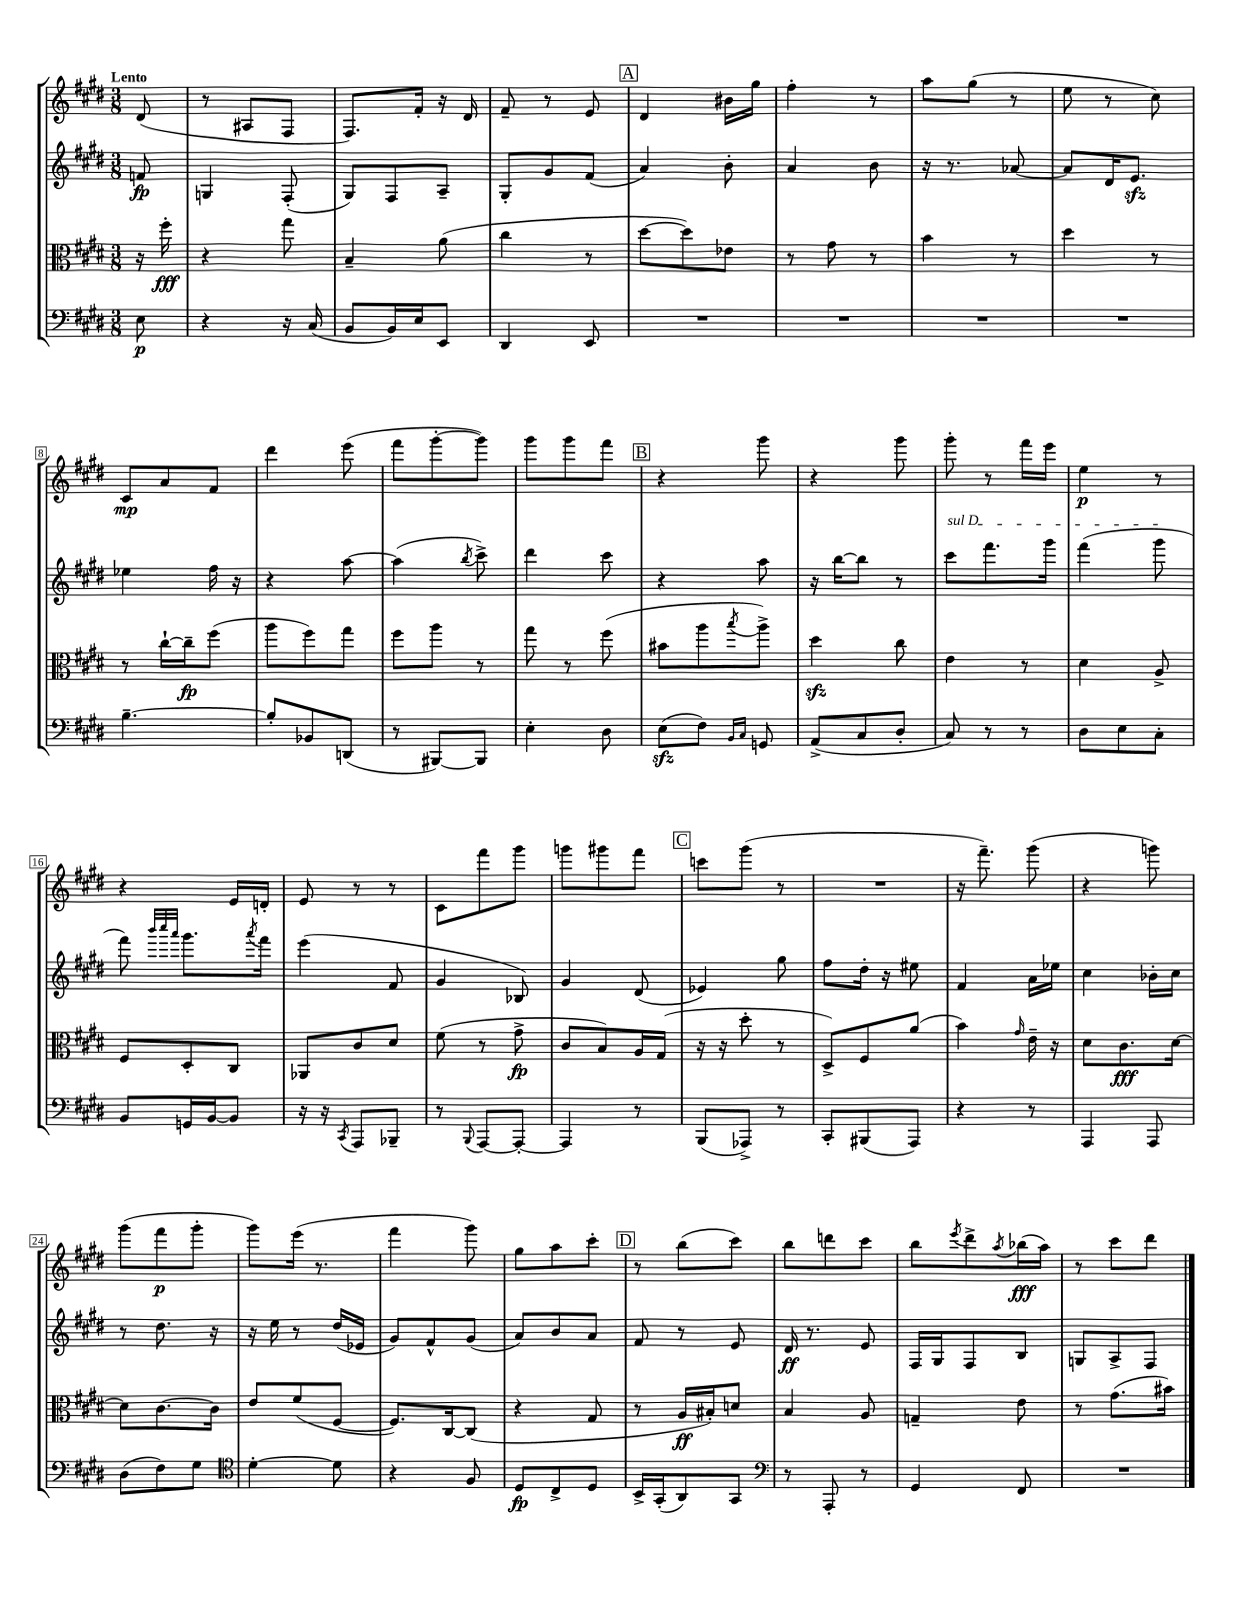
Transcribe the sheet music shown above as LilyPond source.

<<
\new StaffGroup <<
\new Staff = "s0" {
    \clef treble \key e \major \numericTimeSignature \time 3/8 \partial 8 \tempo "Lento"
    dis'8( |
    r8 ais8 fis8 |
    fis8.) fis'16-. r16 dis'16 |
    fis'8-- r8 e'8 |
    \mark \markup { \box "A" } dis'4 bis'16 gis''16 |
    fis''4-. r8 |
    a''8 gis''8( r8 |
    e''8 r8 cis''8) |
    cis'8\mp a'8 fis'8 |
    dis'''4 e'''8( |
    fis'''8 gis'''8~-. gis'''8) |
    gis'''8 gis'''8 fis'''8 |
    \mark \markup { \box "B" } r4 gis'''8 |
    r4 gis'''8 |
    gis'''8-. r8 fis'''16 e'''16 |
    e''4\p r8 |
    r4 e'16 d'16-. |
    e'8 r8 r8 |
    cis'8 fis'''8 gis'''8 |
    g'''8 gis'''8 fis'''8 |
    \mark \markup { \box "C" } c'''8 gis'''8( r8 |
    R4. |
    r16 fis'''8.--) gis'''8( |
    r4 g'''8) |
    gis'''8( fis'''8\p gis'''8-. |
    gis'''8) e'''16( r8. |
    fis'''4 gis'''8) |
    gis''8 a''8 cis'''8-. |
    \mark \markup { \box "D" } r8 b''8( cis'''8) |
    b''8 d'''8 cis'''8 |
    b''8 \acciaccatura { e'''8 } dis'''8-> \acciaccatura { a''8 } bes''16\fff( a''16) |
    r8 cis'''8 dis'''8 \bar "|." |
}
\new Staff = "s1" {
    \clef treble \key e \major \numericTimeSignature \time 3/8 \partial 8
    f'8\fp |
    g4 fis8-.( |
    gis8) fis8 a8-- |
    gis8-. gis'8 fis'8( |
    \mark \markup { \box "A" } a'4) b'8-. |
    a'4 b'8 |
    r16 r8. aes'8~ |
    aes'8 dis'16 e'8.\sfz |
    ees''4 fis''16 r16 |
    r4 a''8~ |
    a''4( \acciaccatura { b''8 } cis'''8->) |
    dis'''4 cis'''8 |
    \mark \markup { \box "B" } r4 a''8 |
    r16 b''16~ b''8 r8 |
    \once \override TextSpanner.bound-details.left.text = \markup { \italic "sul D" } cis'''8\startTextSpan fis'''8. gis'''16 |
    fis'''4( gis'''8\stopTextSpan |
    fis'''8) \grace { b'''32 cis''''32 a'''32 } gis'''8. \acciaccatura { a'''8 } fis'''16 |
    e'''4( fis'8 |
    gis'4 bes8) |
    gis'4 dis'8( |
    \mark \markup { \box "C" } ees'4) gis''8 |
    fis''8 dis''16-. r16 eis''8 |
    fis'4 a'16 ees''16 |
    cis''4 bes'16-. cis''16 |
    r8 dis''8. r16 |
    r16 e''16 r8 dis''16( ees'16 |
    gis'8) fis'8-^ gis'8( |
    a'8) b'8 a'8 |
    \mark \markup { \box "D" } fis'8 r8 e'8 |
    dis'16\ff r8. e'8 |
    fis16 gis16 fis8 b8 |
    g8 a8-> fis8 \bar "|." |
}
\new Staff = "s2" {
    \clef alto \key e \major \numericTimeSignature \time 3/8 \partial 8
    r16 fis''16-.\fff |
    r4 gis''8 |
    b4-- a'8( |
    cis''4 r8 |
    \mark \markup { \box "A" } dis''8~ dis''8) ees'8 |
    r8 gis'8 r8 |
    b'4 r8 |
    dis''4 r8 |
    r8 cis''16~-! cis''16--\fp fis''8( |
    a''8 fis''8) gis''8 |
    fis''8 a''8 r8 |
    gis''8 r8 fis''8( |
    \mark \markup { \box "B" } bis'8 a''8 \acciaccatura { b''8 } a''8->) |
    dis''4\sfz cis''8 |
    e'4 r8 |
    dis'4 a8-> |
    fis8 dis8-. cis8 |
    aes,8 cis'8 dis'8 |
    fis'8( r8 gis'8->\fp |
    cis'8 b8) a16 gis16( |
    \mark \markup { \box "C" } r16 r16 dis''8-. r8 |
    dis8->) fis8 a'8( |
    b'4) \grace { gis'16 } e'16-- r16 |
    dis'8 cis'8.\fff dis'16~ |
    dis'8 cis'8.~ cis'16 |
    e'8 fis'8( fis8~ |
    fis8.) cis16~ cis8( |
    r4 gis8 |
    \mark \markup { \box "D" } r8 a16\ff bis16-.) d'8 |
    b4 a8 |
    g4-- e'8 |
    r8 gis'8.( bis'16) \bar "|." |
}
\new Staff = "s3" {
    \clef bass \key e \major \numericTimeSignature \time 3/8 \partial 8
    e8\p |
    r4 r16 cis16( |
    b,8 b,16) e16 e,8 |
    dis,4 e,8 |
    \mark \markup { \box "A" } R4. |
    R4. |
    R4. |
    R4. |
    b4.~-- |
    b8-. bes,8 d,8( |
    r8 bis,,8~) bis,,8 |
    e4-. dis8 |
    \mark \markup { \box "B" } e8\sfz( fis8) \grace { b,16 cis16 } g,8 |
    a,8->( cis8 dis8-. |
    cis8) r8 r8 |
    dis8 e8 cis8-. |
    b,8 g,16 b,16~ b,8 |
    r16 r16 \acciaccatura { cis,8 } a,,8 bes,,8-- |
    r8 \appoggiatura { b,,8 } a,,8~ a,,8~-. |
    a,,4 r8 |
    \mark \markup { \box "C" } b,,8( aes,,8->) r8 |
    cis,8-. bis,,8( a,,8) |
    r4 r8 |
    a,,4 a,,8 |
    dis8( fis8) gis8 |
    \clef tenor dis'4~-. dis'8 |
    r4 fis8 |
    dis8\fp cis8-> dis8 |
    \mark \markup { \box "D" } b,16-> gis,16-.( a,8) gis,8 |
    \clef bass r8 a,,8-. r8 |
    gis,4 fis,8 |
    R4. \bar "|." |
}
>>
>>
\layout { \context { \Score \override BarNumber.stencil = #(make-stencil-boxer 0.1 0.3 ly:text-interface::print) } }
